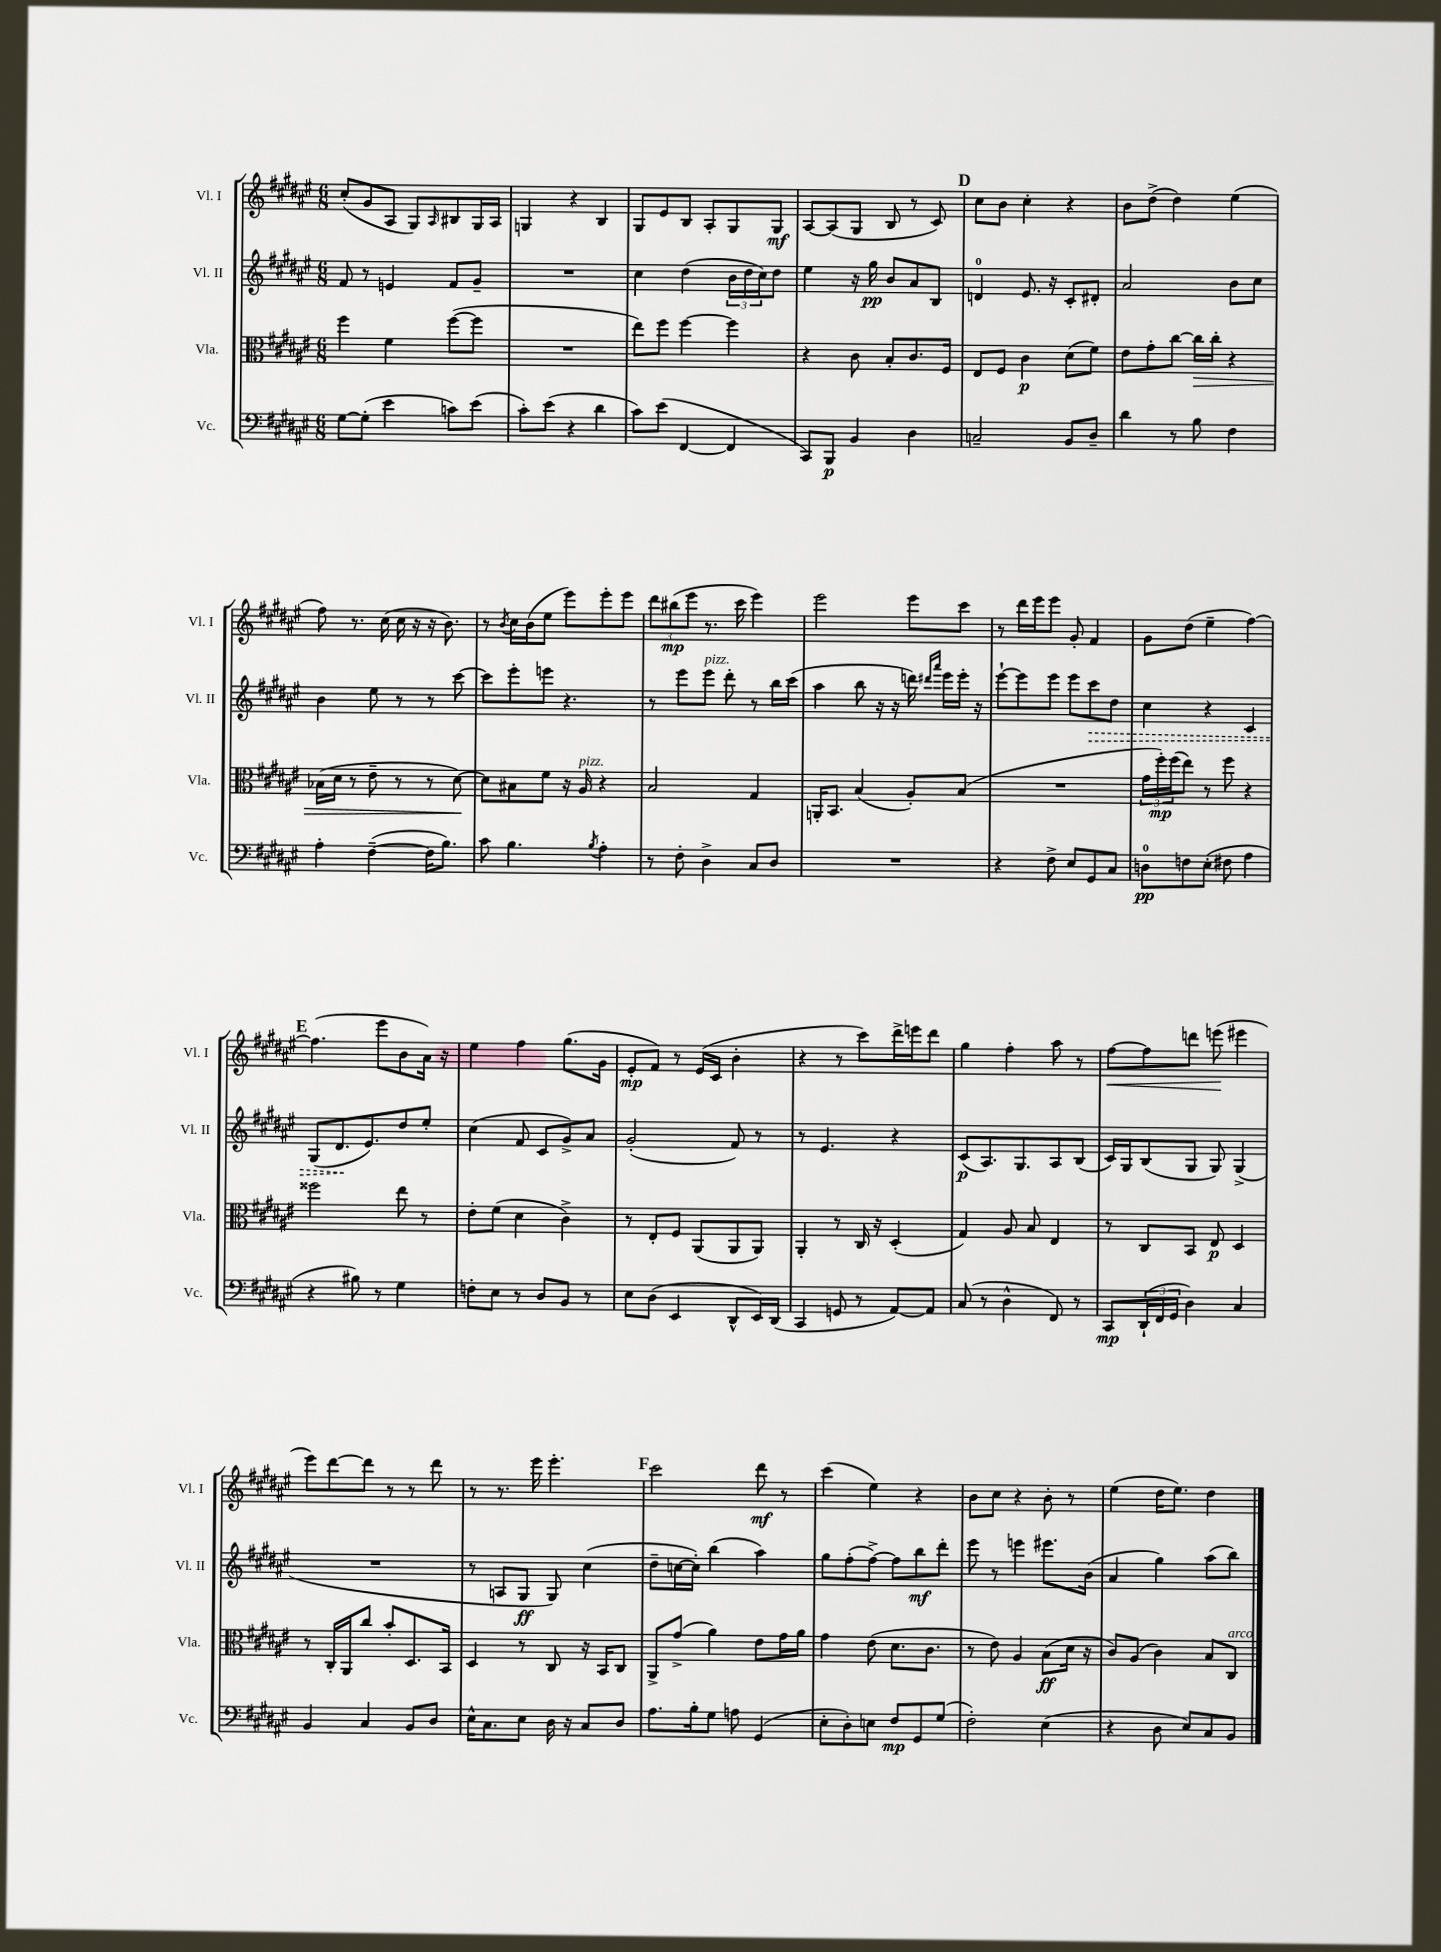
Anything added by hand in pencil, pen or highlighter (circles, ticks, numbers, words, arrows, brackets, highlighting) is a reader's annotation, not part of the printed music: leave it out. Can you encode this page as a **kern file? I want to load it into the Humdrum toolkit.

**kern	**kern	**kern	**kern
*staff4	*staff3	*staff2	*staff1
*clefF4	*clefC3	*clefG2	*clefG2
*k[f#c#g#d#a#e#]	*k[f#c#g#d#a#e#]	*k[f#c#g#d#a#e#]	*k[f#c#g#d#a#e#]
*M6/8	*M6/8	*M6/8	*M6/8
[8G#	4ff#	8f#	(8cc#'
(8G#']	.	8r	8g#
4e#	4f#	4e	8A#
.	.	.	8G#)
.	.	.	16qqA#
8c)	([8ff#	8f#	8B#
(8e#	8ff#]	8g#~	16G#
.	.	.	16A#
=	=	=	=
8c#')	2.r	2.r	4G
(8e#	.	.	.
4r	.	.	4r
4d#	.	.	4B
=	=	=	=
8c#)	8ee#)	4cc#	8G#
(8e#	8ff#	.	8e#
[4FF#	[4ff#	(4dd#	8B
.	.	.	8A#'
4FF#]	4ff#]	24b	8G#
.	.	24dd#	.
.	.	24cc#)	.
.	.	8dd#	8G#
=	=	=	=
8CC#)	4r	4ee#	[8A#
8BBB	.	.	(8A#]
4BB	8c#	16r	8G#
.	.	16gg#	.
.	8B'	8b	8B
4D#	8.c#	8a#	8r
.	.	8B	8c#)
.	16F#	.	.
=	=	=	=
2C~	8E#	4d	8cc#
.	8F#	.	8b
.	4c#	8.e#	4cc#'
.	.	16r	.
8BB	(8d#	8c#'	4r
8D#~	8f#)	8d#'	.
=	=	=	=
4d#	8e#	2a#	8b
.	8g#'	.	(8dd#^
8r	[8cc#	.	4dd#)
8B	16cc#]	.	.
.	16cc#'	.	.
4F#	4r	8b	(4ee#
.	.	8cc#	.
=	=	=	=
4A#'	(16B-	4b	8ff#)
.	16d#	.	.
.	8r	.	8.r
([4F#~	8e#~	8ee#	.
.	.	.	(16cc#
.	8r	8r	16cc#
.	.	.	16r
16F#]	8r	8r	16r
8.B)	.	.	8.b)
.	[8d#)	[8ccc#	.
=	=	=	=
8c#	8d#]	8ccc#]	8r
.	.	.	8qb
4.B	8B#	8eee#'	16cc#
.	.	.	(16b
.	8f#	8eee	8ee#
.	16r	4.r	8eee#)
.	16A#	.	.
8qB	.	.	.
4A#'	4r	.	8eee#'
.	.	.	8eee#
=	=	=	=
8r	2B	8r	12ddd#
.	.	.	(12bb#
8F#'	.	8eee#	.
.	.	.	12eee#
4D#^	.	8eee#	8.r
.	.	8ddd#'	.
.	.	.	16ccc#
8C#	4G#	8r	4eee#)
8D#	.	16bb	.
.	.	(16ccc#	.
=	=	=	=
2.r	16AA'	4aa#	2eee#
.	8.BB	.	.
.	(4B	8bb	.
.	.	16r	.
.	.	16r	.
.	8A#')	16ddd)	8eee#
.	.	16qqddd#	.
.	.	16qqaaa#	.
.	.	16eee#	.
.	(8B	16eee#'	8ccc#
.	.	16r	.
=	=	=	=
4r	2.r	[8eee#`	8r
.	.	8eee#]	16ddd#
.	.	.	16eee#
8F#^	.	8eee#	8eee#
8E#	.	8eee#	8g#'
8GG#	.	8ccc#	4f#
8C#	.	8dd#	.
=	=	=	=
8D	24g#	4cc#	8g#
.	24ff#')	.	.
.	(24ff#	.	.
8F	8ee#)	.	(8dd#
(8E#'	8r	4r	4ee#~
8F#	8ff#	.	.
4A#	4r	4c#	[4ff#)
=	=	=	=
4r	2ff##	(8G#	(4.ff#]
.	.	8.d#	.
8B#)	.	.	.
.	.	8.e#)	.
8r	.	.	8eee#
4G#	8ee#	8dd#	8b
.	8r	8ee#'	16a#)
.	.	.	16r
=	=	=	=
8F'	8e#'	(4cc#	4ee#
8E#	(8f#	.	.
8r	4d#	8f#	4ff#
8D#	.	8c#	.
8BB	4c#^)	8g#^)	(8.gg#
8r	.	8a#	.
.	.	.	16g#
=	=	=	=
8E#	8r	(2g#'	8e#'
(8D#	8E#'	.	8f#)
4EE#	8F#	.	8r
.	(8AA#	.	(16e#
.	.	.	16c#
8DD#^^	8AA#	8f#)	4b'
16EE#)	8AA#)	8r	.
(16DD#	.	.	.
=	=	=	=
4CC#	4AA#'	8r	4r
.	.	4.e#	.
8GG	8r	.	8r
8r	16C#	.	8ccc#)
.	16r	.	.
[8AA#)	(4D#'	4r	16ddd#^
.	.	.	16eee
8AA#]	.	.	8ddd#
=	=	=	=
(8C#	4G#)	(8c#	4gg#
8r	.	8.A#)	.
4D#^^	8A#	.	4ff#'
.	.	8.G#	.
.	8B	.	.
8FF#)	4E#	8A#	8aa#
8r	.	(8B	8r
=	=	=	=
8CC#	8r	16c#)	[8ff#
.	.	16G#	.
(24DD#`	8C#	(8B	8ff#]
24FF#	.	.	.
24GG#	.	.	.
4D#)	8BB	8G#	8ddd
.	8E#	8G#)	(8eee
4C#	4D#	(4G#^	4eee#
=	=	=	=
4BB	8r	2.r	8eee#)
.	16C#'	.	[8ddd#
.	16AA#	.	.
4C#	8cc#	.	8ddd#]
.	8b'	.	8r
8BB	8.D#	.	8r
8D#	.	.	8ddd#
.	16BB	.	.
=	=	=	=
16E#^^	4D#	8r	8r
8.C#	.	.	.
.	.	8A	8.r
8E#	8r	8G#	.
.	.	.	16eee#
16D#	8C#	8G#)	4.eee#'
16r	.	.	.
8C#	16r	(4cc#	.
.	16BB	.	.
8D#	8C#	.	.
=	=	=	=
8.A#	8AA#^	8dd#~	2ccc#
.	(8g#^	[16cc	.
16B'	.	16cc'])	.
8G#	4a#)	(4bb	.
8A	.	.	.
(4GG#	8e#	4aa#)	8ddd#
.	16g#	.	8r
.	16a#	.	.
=	=	=	=
8E#'	4g#	8gg#	(4ccc#
8D#')	.	(8ff#'	.
8E	(8e#	[8ff#^)	4ee#)
8F#	8.d#	8ff#]	.
8GG#	.	8bb	4r
.	8.c#	.	.
(8G#	.	8ddd#'	.
=	=	=	=
2F#')	8r	8eee#	8b
.	8e#)	8r	8cc#
.	4A#	4eee	4r
(4E#	(8B	8.eee#	8b'
.	16d#	.	8r
.	16r	(16b	.
=	=	=	=
4r	8c#)	4a#	(4ee#
.	(8A#	.	.
8D#	4c#)	4gg#)	16dd#
.	.	.	8.ee#)
8E#)	.	.	.
8C#	8B	(8aa#	4dd#
8BB	8C#	8bb)	.
==	==	==	==
*-	*-	*-	*-
